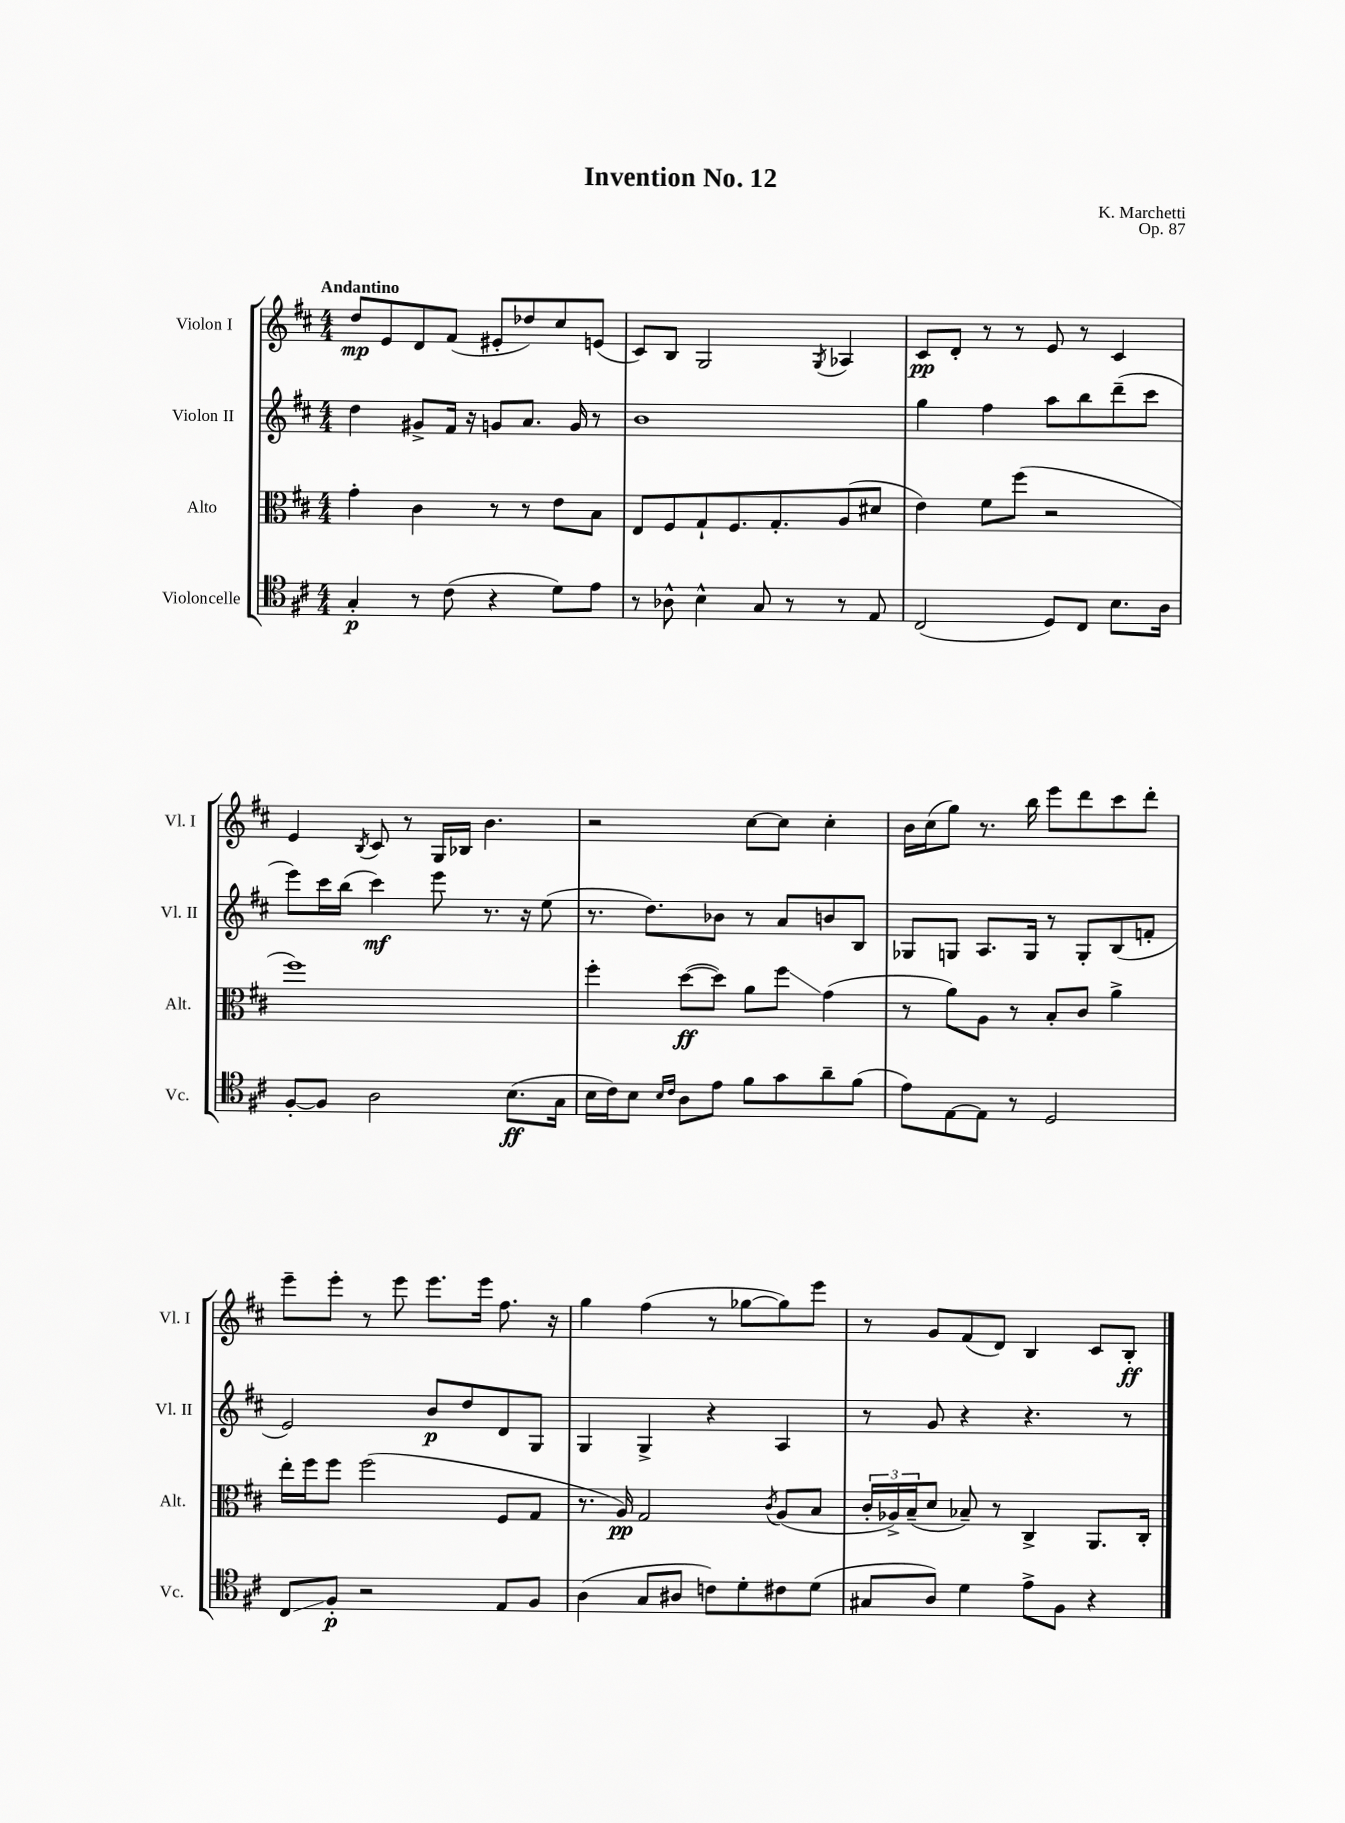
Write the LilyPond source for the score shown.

\header { title = "Invention No. 12" composer = "K. Marchetti" opus = "Op. 87" }
<<
\new StaffGroup <<
\new Staff = "s0" \with { instrumentName = "Violon I" shortInstrumentName = "Vl. I" } {
    \clef treble \key d \major \numericTimeSignature \time 4/4 \tempo "Andantino"
    d''8\mp e'8 d'8 fis'8( eis'8-. des''8) cis''8 e'8( |
    cis'8) b8 g2 \acciaccatura { g8 } aes4 |
    cis'8\pp d'8-. r8 r8 e'8 r8 cis'4 |
    e'4 \acciaccatura { b8 } cis'8 r8 g16 bes16 b'4. |
    r2 cis''8~ cis''8 cis''4-. |
    b'16 cis''16( g''8) r8. b''16 e'''8 d'''8 cis'''8 d'''8-. |
    e'''8-- e'''8-. r8 e'''8 e'''8. e'''16 fis''8. r16 |
    g''4 fis''4( r8 ges''8~ ges''8) e'''8 |
    r8 g'8 fis'8( d'8) b4 cis'8 b8-.\ff \bar "|." |
}
\new Staff = "s1" \with { instrumentName = "Violon II" shortInstrumentName = "Vl. II" } {
    \clef treble \key d \major \numericTimeSignature \time 4/4
    d''4 gis'8-> fis'16 r16 g'8 a'8. g'16 r8 |
    b'1 |
    g''4 fis''4 a''8 b''8 d'''8--( cis'''8 |
    e'''8) cis'''16 b''16( cis'''4\mf) e'''8 r8. r16 e''8( |
    r8. d''8.) bes'8 r8 a'8 b'8 b8 |
    ges8 g8 a8. g16 r8 g8-. b8( f'8-. |
    e'2) b'8\p d''8 d'8 g8 |
    g4 g4-> r4 a4 |
    r8 g'8 r4 r4. r8 \bar "|." |
}
\new Staff = "s2" \with { instrumentName = "Alto" shortInstrumentName = "Alt." } {
    \clef alto \key d \major \numericTimeSignature \time 4/4
    g'4-. cis'4 r8 r8 e'8 b8 |
    e8 fis8 g8-! fis8. g8.-. a8( dis'8 |
    e'4) fis'8 fis''8( r2 |
    fis''1) |
    fis''4-. d''8~\ff( d''8) a'8 fis''8\glissando g'4( |
    r8 a'8) a8 r8 b8-. cis'8 a'4-> |
    e''16-. fis''16 fis''8 fis''2( fis8 g8 |
    r8. a16\pp) g2 \acciaccatura { cis'8 } a8( b8 |
    \tuplet 3/2 { cis'16-. aes16->) b16--( } d'8 bes8--) r8 cis4-> a,8. cis16-. \bar "|." |
}
\new Staff = "s3" \with { instrumentName = "Violoncelle" shortInstrumentName = "Vc." } {
    \clef tenor \key d \major \numericTimeSignature \time 4/4
    g4-.\p r8 cis'8( r4 d'8) e'8 |
    r8 aes8-^ b4-^ g8 r8 r8 e8 |
    cis2( d8) cis8 b8. a16 |
    fis8~-. fis8 a2 b8.\ff( g16 |
    b16 cis'16) b8 \grace { b16 cis'16 } a8 e'8 fis'8 g'8 a'8-- fis'8( |
    e'8) e8~ e8 r8 d2 |
    cis8\glissando fis8-.\p r2 e8 fis8 |
    a4( g8 ais8 c'8) d'8-. cis'8 d'8( |
    gis8 a8) d'4 e'8-> fis8 r4 \bar "|." |
}
>>
>>
\layout { \context { \Score \remove "Bar_number_engraver" } }
